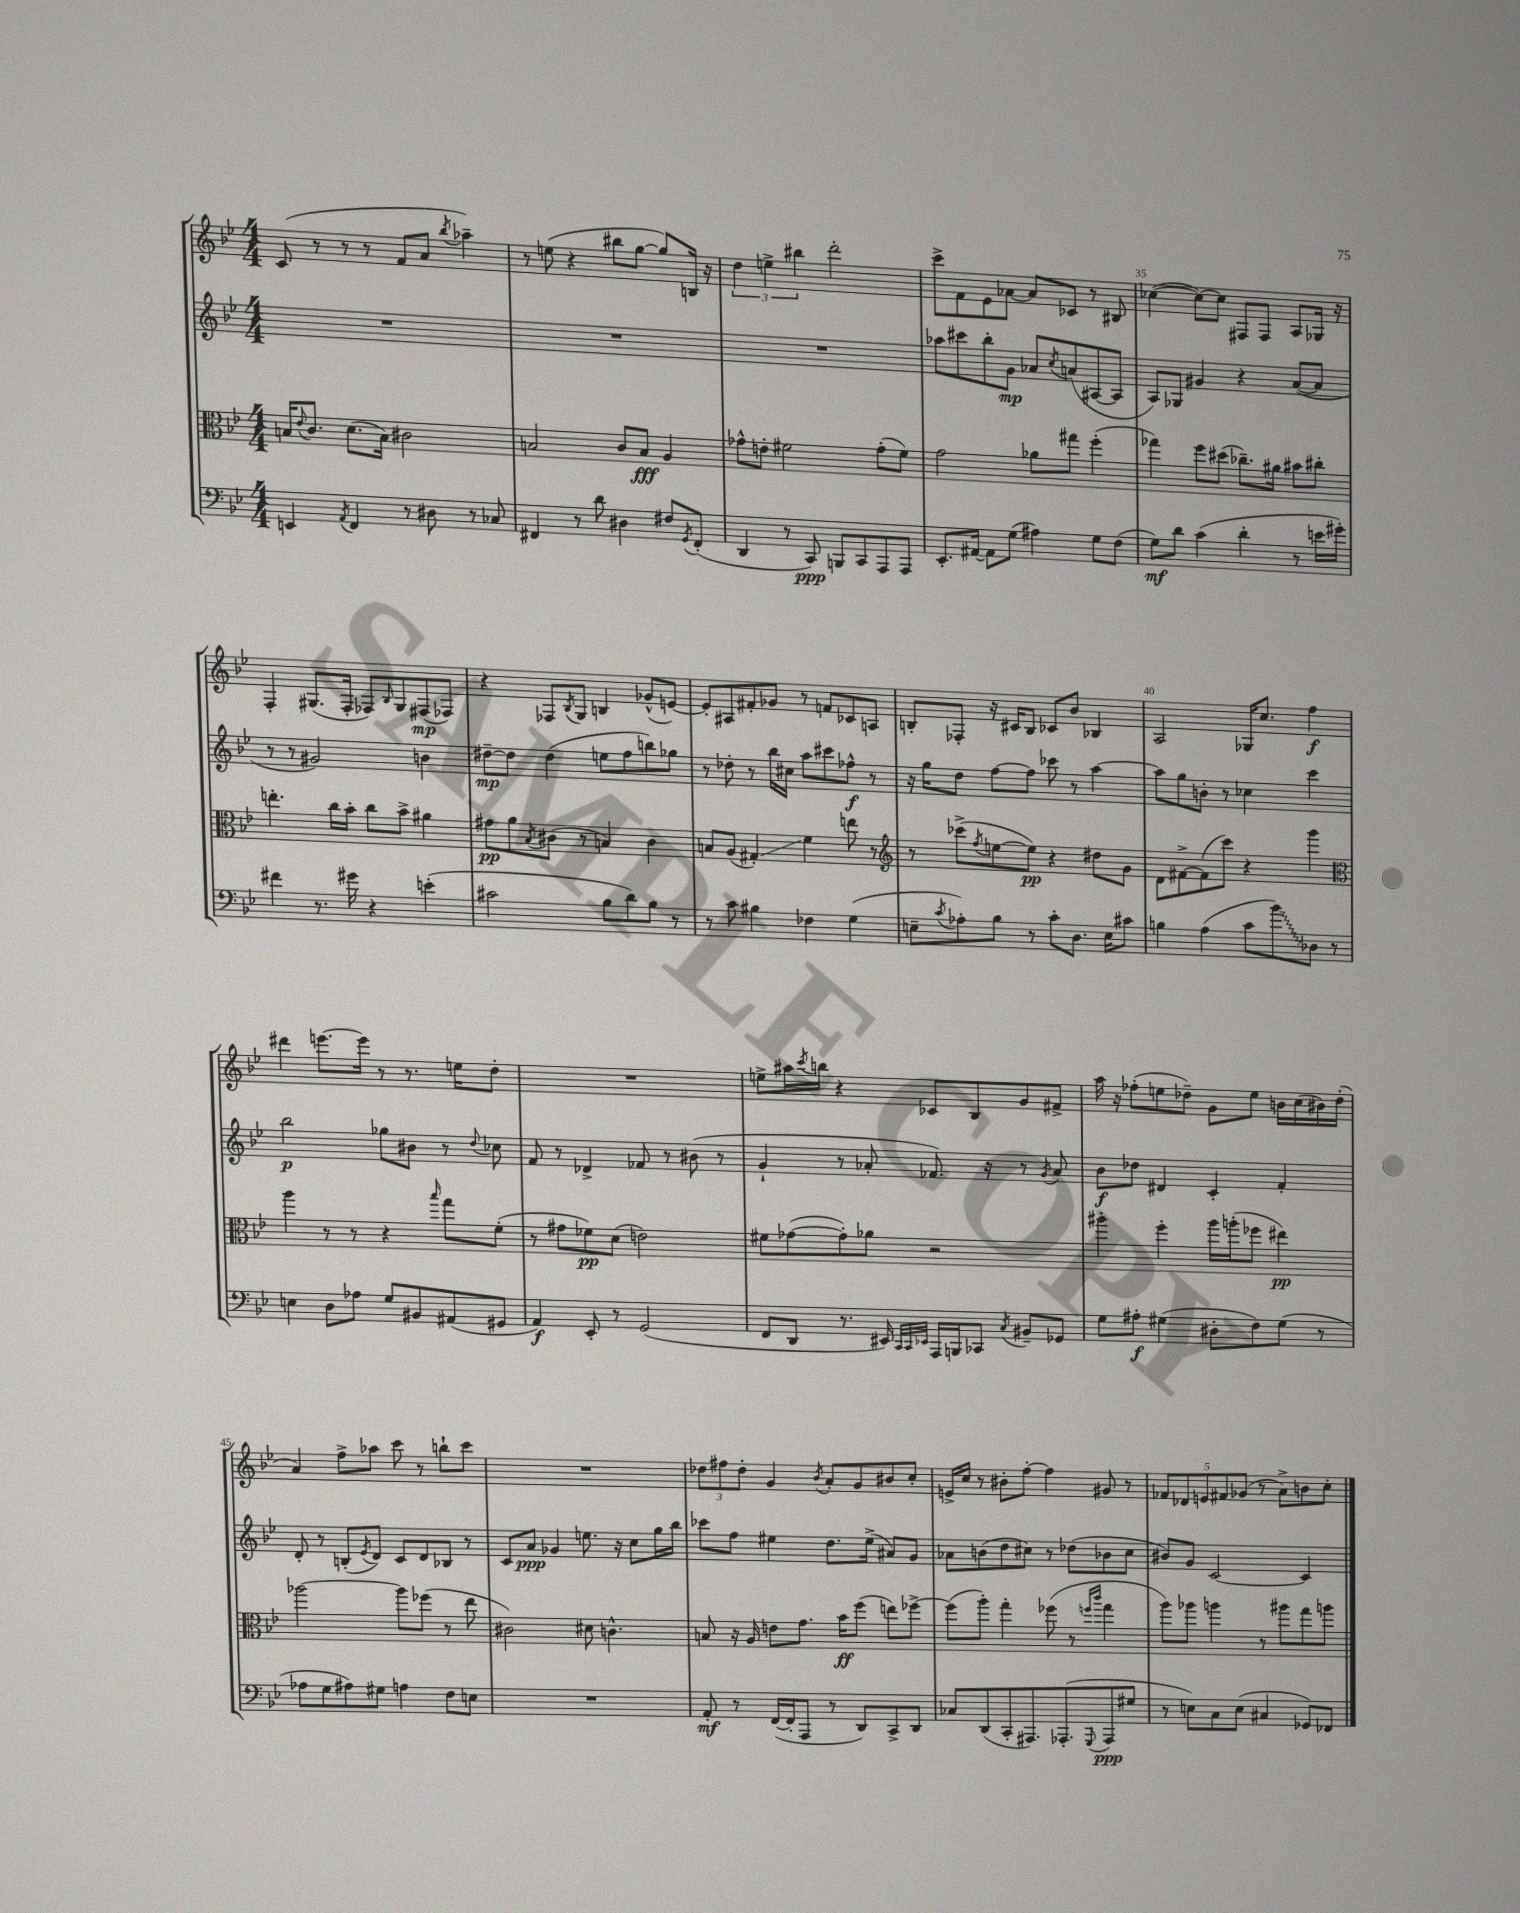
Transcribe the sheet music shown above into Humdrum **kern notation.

**kern	**kern	**kern	**kern
*staff4	*staff3	*staff2	*staff1
*clefF4	*clefC3	*clefG2	*clefG2
*k[b-e-]	*k[b-e-]	*k[b-e-]	*k[b-e-]
*M4/4	*M4/4	*M4/4	*M4/4
4EE/	16B/LK	1r	(8c/
.	8qqe-/	.	.
.	8.c/J	.	.
.	.	.	8r
8qAA/	.	.	.
4FF/	(8.d\L	.	8r
.	.	.	8r
.	16B\Jk)	.	.
8r	2c#\	.	8f/L
8D#\	.	.	8a/J
.	.	.	8qbb-/
8r	.	.	4aa-~\)
8C-/	.	.	.
=	=	=	=
4FF#/	2B/	1r	8r
.	.	.	(8ee\
8r	.	.	4r
8d\	.	.	.
4D#\	8c/L	.	8bb#\L
.	8B/J	.	[8gg\J
8F#/L	4A/	.	8gg/]L)
8qGG/	.	.	.
(8FF#'/J	.	.	16B/Jk
.	.	.	16r
=	=	=	=
4DD/	8g-^^\L	1r	6dd\
.	8e'\J	.	.
.	.	.	6ee^\
8r	2f#\	.	.
.	.	.	6bb#\
8CC/)	.	.	.
8BBB/L	.	.	2ddd'\
8CC/	.	.	.
8AAA/	(8g-'\L	.	.
8AAA/J	8f#\J)	.	.
=	=	=	=
8.EE-'/L	2g\	8aa-\L	8ccc^\L
.	.	8ccc#\	8f\
[16AA#/Jk	.	.	.
8AA#\]L	.	8bb-'\	8e-\
(8G\J	.	8g\J	[8a-\J
4A#\)	8a-\L	8a-/L	8a-/]L
.	.	8qcc/	.
.	8gg#\J	(8a/	8c-/J
8G\L	(4ff'\	[8A#/	8r
(8F\J	.	8A#/]J	8B#/
=	=	=	=
8G\L)	4gg-\)	8A/L)	([4cc-\
8d\J	.	8G-/J	.
(4c\	8ff\L	4g#/	8cc-\_L)
.	(8dd#\J	.	8cc-\]J
4d'\	8.cc-~\L)	4r	8F#/L
.	.	.	8F#/J
.	16a#\Jk	.	.
8r	8b#\L	([8a/L	8A/L
16e\LL	8cc#'\J	8a/]J	16G-/Jk
16g#'\JJ)	.	.	16r
=	=	=	=
4f#\	4.ee'\	8r	4F'/
.	.	8r	.
8.r	.	2g#/)	(8.G#/L
.	16cc\LL	.	.
16g#\	16b-'\JJ	.	16F'/Jk
4r	8cc\L	.	8F-/L)
.	.	.	16qqB-/
.	8b-^\J	.	8G#/
(4e'\	4a#\	4b\	(8F#/
.	.	.	8F-/J)
=	=	=	=
2c#\	8g#\L	[8dd#~\L	4r
.	8a\	8dd#\]J	.
.	8qB-/	.	.
.	(8c#\J	(4dd#\	8F-/L
.	.	.	8qB-/
.	8r	.	8G/J
8B-\L	4B/)	8ee\L	4B/
8d\)	.	8ff\	.
8B-\J	4c#\	8bb\)	(8g-^^/L
8r	.	8gg-\J	[8e/J)
=	=	=	=
8r	8B/L	8r	8e'/]L
8c\	(8A/J	8dd-'\	8A#/
4B#\	4G#'/)	8r	8f#'/
.	.	16bb-\LL	8g-/J
.	.	16cc#\JJ	.
4F-\	4f\	8aa\L	8r
.	.	8ccc#\	8f/L
(4G\	8ee\	8ff-^^\J	8c-/
.	8r	8r	8A/J
=	=	=	=
*	*clefG2	*	*
8E~\L	8r	16r	8B'/L
.	.	16gg\LK	.
8qc/	.	.	.
8A-'\)	(8ccc-^\L	8dd\J	8F-'/J
.	8qff/	.	.
8B-\J	[8ee\	[8ff\L	16r
.	.	.	16c#/LK
8r	8ee\]J)	8ff\]J	8B/J
8c'\L	4r	8ccc-\	8c-/L
8.D\J	.	8r	8b-/J
.	8dd#\L	[4aa\	4B-/
16E\LK	.	.	.
8c#\J	8g\J	.	.
=	=	=	=
4B\	8d\L	8aa\]L	2A/
.	[8f#^\	8gg\	.
(4A\	(8f#\]	8b'\J	.
.	8ccc\J)	8r	.
8c\L	4r	4cc-\	16G-/LK
.	.	.	8.cc/J
8b-\)	.	.	.
8D-\J	4ggg\	4ccc\	4ff\
8r	.	.	.
=	=	=	=
*	*clefC3	*	*
4E\	4aa\	2bb-\	4ddd#\
8D\L	8r	.	[8.eee\L
8A-\J	8r	.	.
.	.	.	16eee\]Jk
8G/L	4r	8gg-\L	8r
8BB#/	.	8b#\J	8.r
.	16qqbb-/	.	.
(8AA#/	8gg\L	8r	.
.	.	.	16ee\LK
.	.	8qqdd/	.
8GG#/J	(8f'\J	8cc-\	8dd'\J
=	=	=	=
4AA/)	8r	8f/	1r
.	8g#\L	8r	.
8EE-'/	8f-\)	4d-^/	.
8r	(8d\J	.	.
(2GG/	2e\)	8f-/	.
.	.	8r	.
.	.	(8b#\	.
.	.	8r	.
=	=	=	=
8FF/L	8f#\L	4g`/	8ee^\L
8DD/J	([8g-\	.	16aa#\L
.	.	.	8qccc/
.	.	.	16bb\JJ
8.r	8g-'\])	8r	4r
.	8a-\J	8a-'/	.
16EE#/)	.	.	.
32qqCC/LLL	.	.	.
32qqCC/	.	.	.
32qqEE-/JJJ	.	.	.
16AAA/LL	2r	8.f-/)	8c-/L
16BBB/J	.	.	.
8CC-/J	.	.	8B-/
.	.	16r	.
8qC/	.	.	.
8BB#~/L	.	8r	8g/
.	.	8qg/	.
8GG-/J	.	8a-/	8f#^/J
=	=	=	=
8G\L	4aa#'\	8b-\L	16aa\
.	.	.	16r
8A#'\J	.	8dd-\J	(8ff-'\L
(4G#\	4ff'\	4d#/	8ee\
.	.	.	8dd-~\J)
8D#'\L	16aa#\LL	4c'/	8g\L
.	(16aa'\J	.	.
8F\)	8ff-\J	.	8ee\J
(8G#\J	4ee#\)	4f'/	16b\LL
.	.	.	(16cc\
8r	.	.	16b#\)
.	.	.	(16dd-'\JJ
=	=	=	=
8A-\L	[2aa-\	8d'/	4a/)
8G\	.	8r	.
8A#\)	.	(8B'/L	8ff^\L
.	.	8qe-/	.
8G#\J	.	8d/J)	8aa-\J
4A\	8aa-\]L	8c/L	8ccc\
.	(8ff-\J	8d/	8r
8F\L	8r	8B-/J	8bb`\L
8E\J	8ee-\	8r	8ccc\J
=	=	=	=
1r	2c#\)	8c/L	1r
.	.	8a/J	.
.	.	4g-/	.
.	8d#\	8.ee\	.
.	4.c^^\	.	.
.	.	16r	.
.	.	8cc\L	.
.	.	16gg\L	.
.	.	16bb-\JJ	.
=	=	=	=
8AA'/	8B/	8ccc-\L	12dd-\L
.	.	.	12ff#\
8r	16r	8ff\J	.
.	.	.	12dd-'\J
.	16A/	.	.
([16FF/LL	8e\L	4ee#\	4g/
16FF'/]J	.	.	.
8AAA/J	8.g\J	.	.
.	.	.	8qb-/
8r	.	8.dd\L	8a'/L
.	16b-\LK	.	.
8DD/L)	(8ff\J	.	8g/
.	.	(16ee#^\Jk	.
8CC^/	8ee\L)	8a#/L)	8b#/
8DD/J	[8ff-^\J	8g/J	8cc'/J
=	=	=	=
8C-/L	(8ff-\]L	8a-\L	16e^/LL
.	.	.	16cc/JJ
(8DD/	8aa'\J)	(8b\	8r
8CC'/	4gg'\	8dd\	8b#'\L
8.AAA#/)	.	8cc#\J)	[8ff'\J
.	(8ff-\	8r	4ff\]
(8.AAA-'/	.	.	.
.	8r	(8dd-\L	.
.	16qqff/LL	.	.
8qqGGG/	16qqccc/JJ	.	.
8AAA-/	4gg\	8b-\	8g#/
8G#/J	.	8cc#\J	8r
=	=	=	=
8r	8aa\L)	8b#/L)	10f-/L
.	.	.	10d-/
8E\L)	8aa-\J	8g/J	.
.	.	.	10e/
8C\	4aa\	[2c/	.
.	.	.	10f#/
(8E\J	.	.	.
.	.	.	(10g-/J
4C#/	8r	.	8r
.	8aa#\L	.	8a^\L)
8GG-/L)	8gg\	4c/]	8b\
8FF-/J	8aa\J	.	8cc'\J
==	==	==	==
*-	*-	*-	*-
